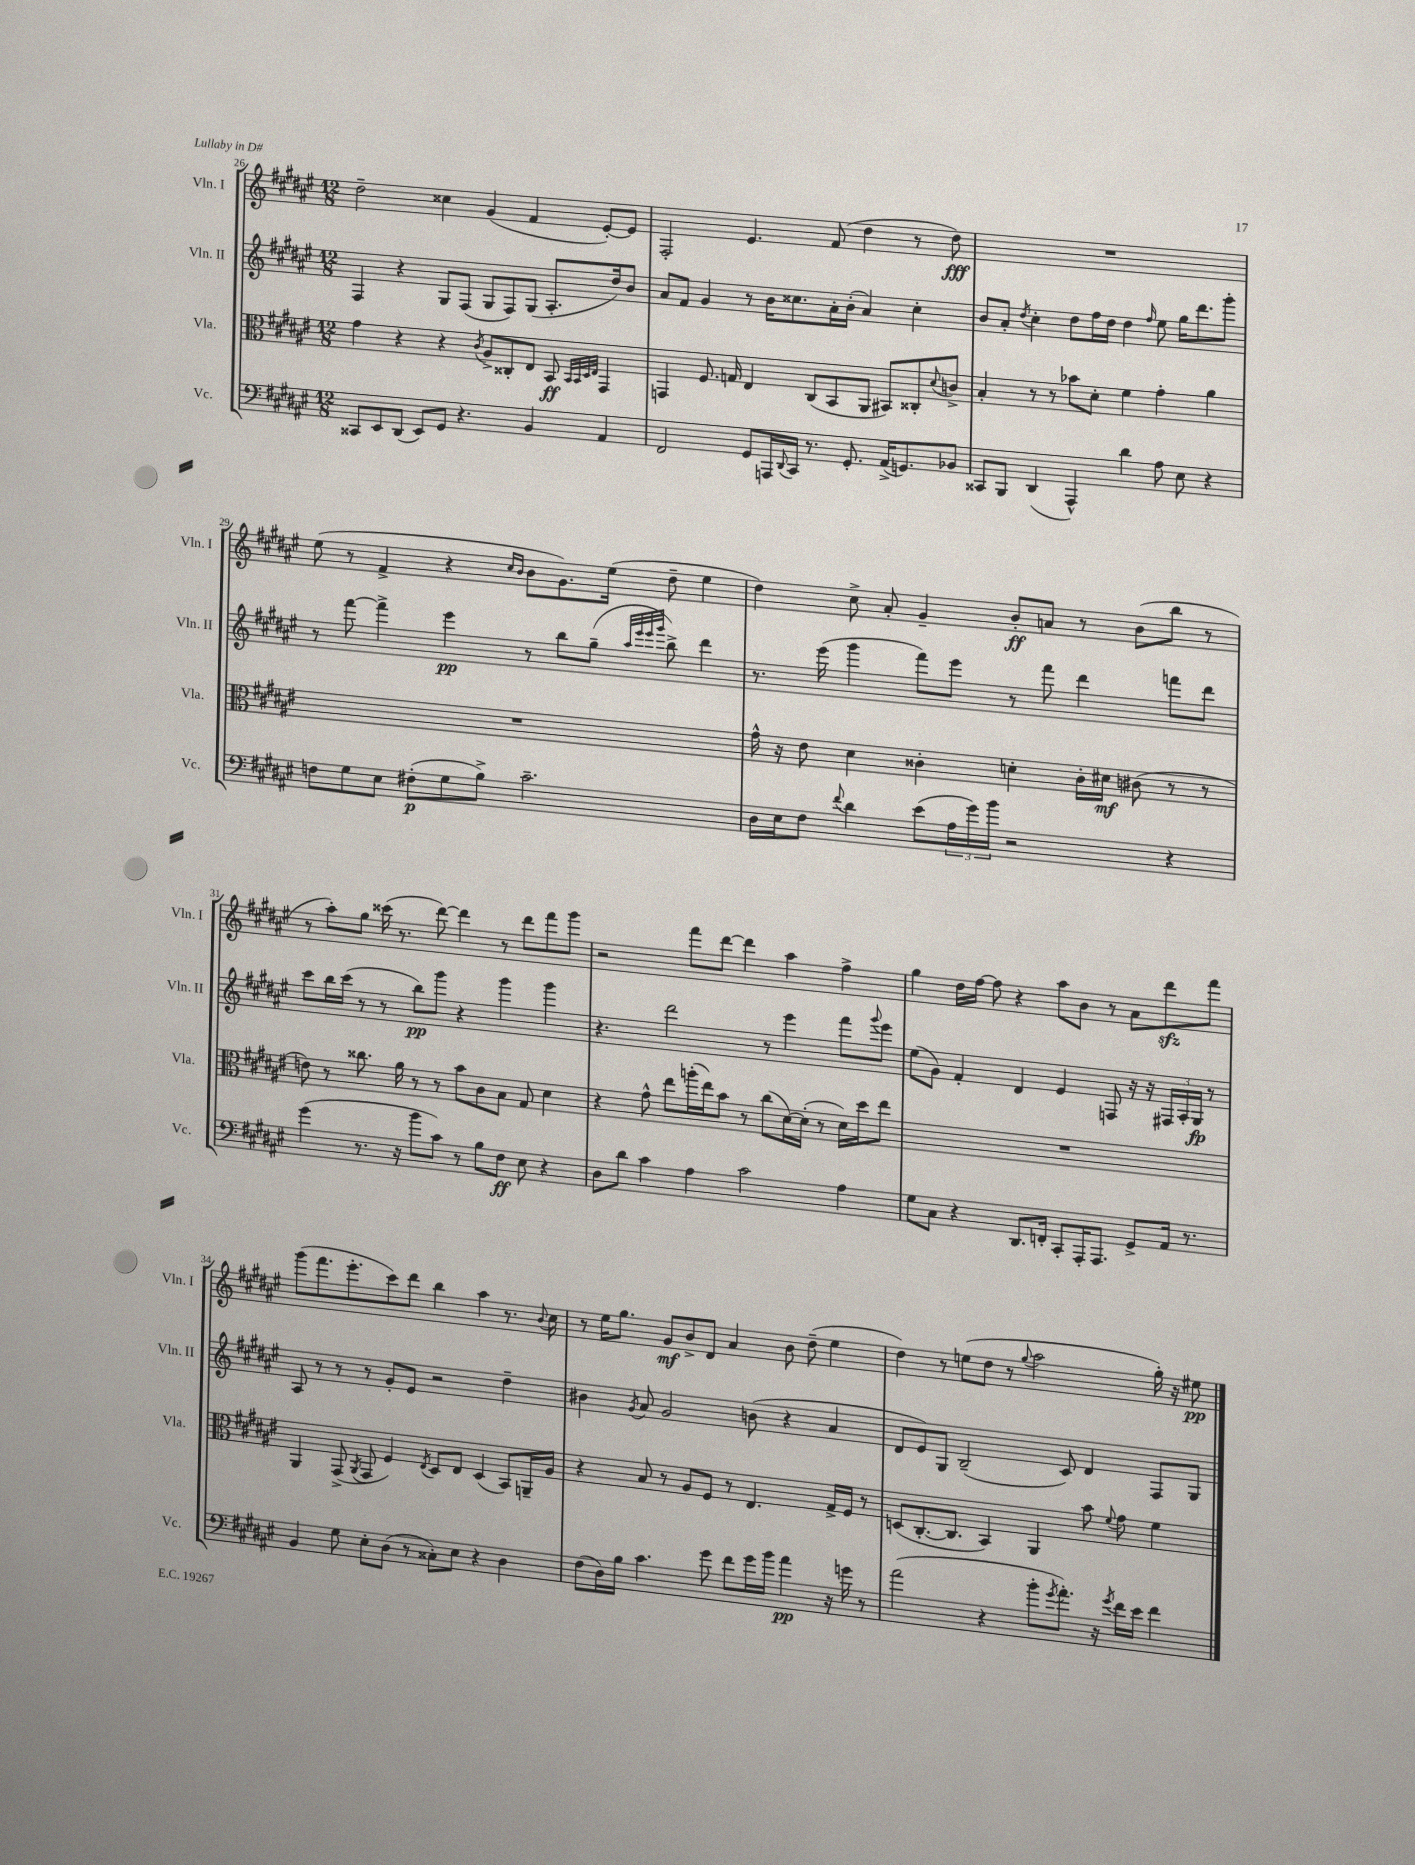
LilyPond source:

<<
\new StaffGroup <<
\new Staff = "s0" \with { instrumentName = "Vln. I" shortInstrumentName = "Vln. I" } {
    \clef treble \key fis \major \numericTimeSignature \time 12/8
    dis''2-- cisis''4 gis'4( fis'4 eis'8~-.) eis'8 |
    fis2-. eis'4. fis'8( dis''4 r8 dis''8\fff) |
    R1. |
    eis''8( r8 fis'4-> r4 \grace { cis''16 b'16 } b'8 gis'8.) eis''16( dis''8-- eis''4 |
    dis''4) cis''8-> ais'8-. gis'4-- b'8-.\ff a'8 r8 b'8( b''8 r8 |
    r8 ais''8-.) gis''8 cisis'''16( r8. dis'''8~) dis'''4 r8 dis'''8 fis'''8 gis'''8 |
    r2 fis'''8 dis'''8~ dis'''4 ais''4 fis''4-> |
    gis''4 dis''16 fis''16~ fis''8 r4 ais''8 b'8 r8 ais'8 dis'''8\sfz fis'''8 |
    gis'''8( fis'''8. eis'''8.-. cis'''8) dis'''8 b''4 ais''4 r8. \appoggiatura { b'8 } cis''16 |
    r8 eis''16 gis''8. gis'8\mf b'8-> dis'8 ais'4 b'8 dis''8--( eis''4 |
    dis''4) r8 e''8( dis''8 r8 \appoggiatura { gis''8 } ais''2 gis''16-.) r16 eis''8\pp \bar "|." |
}
\new Staff = "s1" \with { instrumentName = "Vln. II" shortInstrumentName = "Vln. II" } {
    \clef treble \key fis \major \numericTimeSignature \time 12/8
    fis4 r4 gis8 fis8( gis8 fis8) gis8( ais8.-. dis''16) b'8 |
    ais'8 fis'8 gis'4 r8 b'16 cisis''8. ais'16-. b'16-.( ais'4) cisis''4-. |
    b'8 ais'8-. \acciaccatura { dis''8 } cis''4-. dis''8 fis''16 dis''16 dis''4 \grace { fis''16 } eis''8 gis''16 dis'''8. gis'''8-. |
    r8 fis'''8~ fis'''4-> eis'''4\pp r8 b''8 gis''8--( \grace { ais''32 eis'''32 eis'''32 gis'''32 } b''8->) dis'''4 |
    r8. eis'''16( gis'''4 fis'''8) eis'''8 r8 fis'''8 dis'''4 f'''8 dis'''8 |
    cis'''8 b''16 cis'''16( r8 r8 b''8\pp) gis'''8 r4 gis'''4 gis'''4 |
    r4. dis'''2 r8 eis'''4 fis'''8 \appoggiatura { gis'''8 } eis'''8 |
    eis''8( gis'8) fis'4-. dis'4 eis'4 f8 r16 r16 \tuplet 3/2 { fis16 ais16-. gis16\fp } r8 |
    ais8 r8 r8 r8 gis'8-. eis'8 r2 dis''4-- |
    bis'4 \acciaccatura { gis'8 } ais'8 gis'2 b'8( r4 ais'4 |
    dis'8 eis'8) gis8 b2--( cis'8) dis'4 fis8 gis8 \bar "|." |
}
\new Staff = "s2" \with { instrumentName = "Vla." shortInstrumentName = "Vla." } {
    \clef alto \key fis \major \numericTimeSignature \time 12/8
    gis'4 r4 r4 \acciaccatura { cis'8 } ais8-> cisis8-. eis8 b,8\ff \grace { b,32 b,32 dis32 eis32 } gis,4 |
    g,4 fis8. g16 eis4 cis8( b,8 ais,8 bis,8) cisis8-. \appoggiatura { dis'8 } c'8-> |
    b4-. r8 r8 bes'8 dis'8-. fis'4 gis'4-. ais'4 |
    R1. |
    gis'16-^ r16 eis'8 dis'4 cisis'4-. d'4-. cisis'16-. dis'16\mf cis'8( r8 r8 |
    e'8) r8 cisis''8. ais'16 r8 r8 b'8 cis'8 b8 gis8 dis'4 |
    r4 gis'8-^ eis''8 a''16-.( eis''16) b'8 r8 cis''8( dis'16~) dis'16-.( r8 dis'16) dis''16 eis''8 |
    R1. |
    ais,4 gis,8->( \acciaccatura { ais,8 } gis,8 fis4) \acciaccatura { eis8 } dis8 eis8 dis4( b,8) a,16-- ais16 |
    r4 b8 r8 ais8 fis8 r8 eis4. gis16-> fis16 r8 |
    d8( cis8.~-. cis8. b,4) ais,4 b'8 \appoggiatura { fis'8 } gis'8 fis'4 \bar "|." |
}
\new Staff = "s3" \with { instrumentName = "Vc." shortInstrumentName = "Vc." } {
    \clef bass \key fis \major \numericTimeSignature \time 12/8
    cisis,8 eis,8 dis,8( eis,8) gis,8 r4. b,4 ais,4 |
    fis,2 gis,8 a,,16 \appoggiatura { dis,8 } cis,16 r8. gis,8.-. ais,16->( g,8.) bes,8 |
    cisis,8 b,,8 dis,4( ais,,4-^) dis'4 ais8 eis8 r4 |
    f8 gis8 eis8 fis8-.\p( gis8 b8->) cis'2.-- |
    dis16 eis16 fis8 \appoggiatura { fis'8 } dis'4 eis'8( \tuplet 3/2 { ais16 gis'16) b'16 } r2 r4 |
    gis'4( r8. r16 b'8 cis'8) r8 b8 fis8\ff eis8 r4 |
    dis8 dis'8 cis'4 ais4 cis'2 ais4 |
    gis8 cis8 r4 dis,8. f,16-. cis,8-. ais,,16-. ais,,8. gis,8-> ais,16 r8. |
    b,4 gis8 eis8-. dis8( r8 cisis8-.) eis8 r4 dis4 |
    fis8( dis16) b16 cis'4. gis'8 fis'8 gis'16 b'16 ais'4\pp r16 g'16 r8 |
    ais'2( r4 b'8-. \acciaccatura { gis'8 } ais'8.-.) r16 \acciaccatura { gis'8 } fis'16 eis'16 fis'4 \bar "|." |
}
>>
>>
\layout { \context { \Score currentBarNumber = #26 } }
